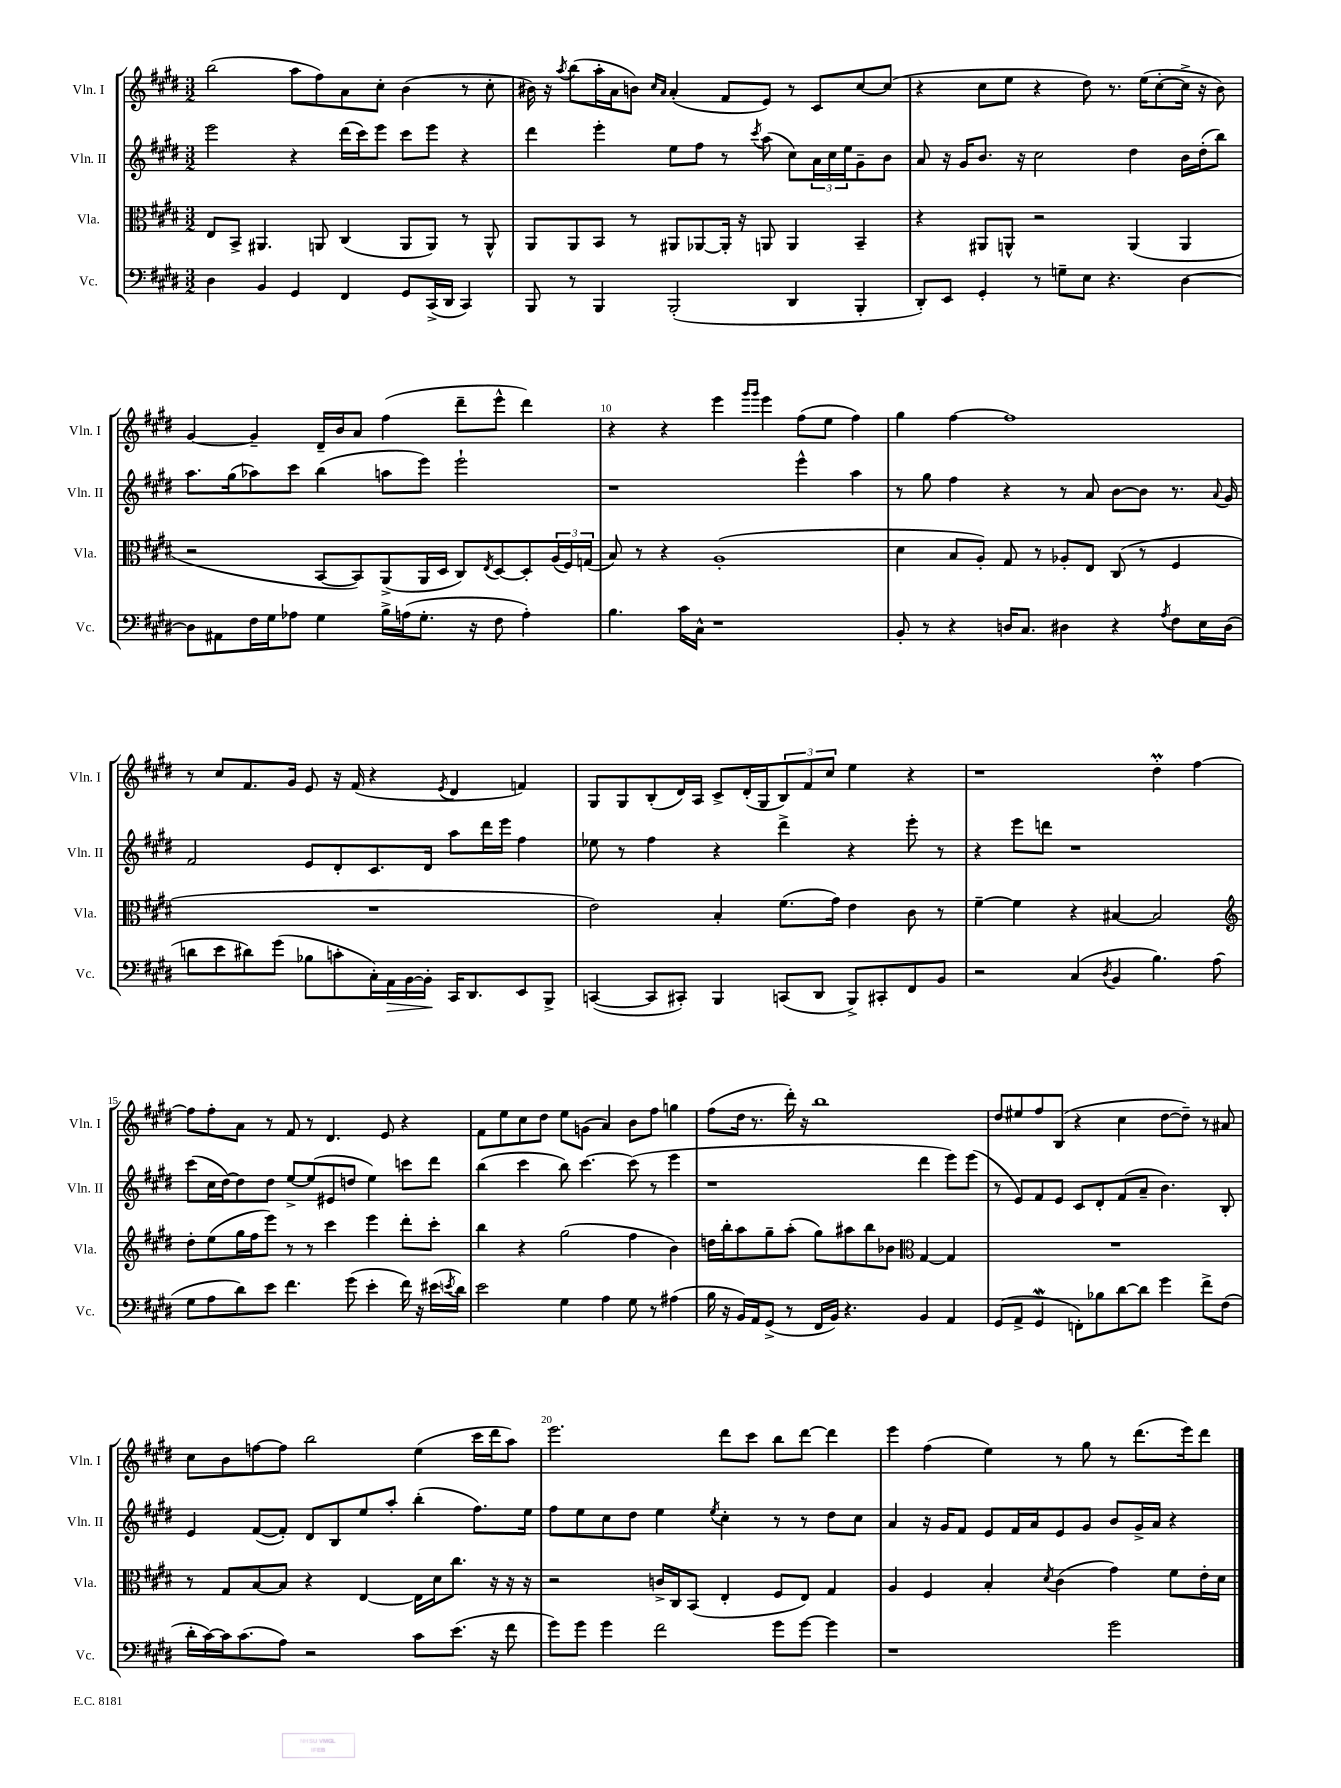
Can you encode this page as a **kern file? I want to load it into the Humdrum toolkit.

**kern	**kern	**kern	**kern
*staff4	*staff3	*staff2	*staff1
*clefF4	*clefC3	*clefG2	*clefG2
*k[f#c#g#d#]	*k[f#c#g#d#]	*k[f#c#g#d#]	*k[f#c#g#d#]
*M3/2	*M3/2	*M3/2	*M3/2
4D#	8E	2eee	(2bb
.	8BB^	.	.
4BB	4.AA#	.	.
4GG#	.	4r	8aa
.	8AA	.	8ff#)
4FF#	(4C#	(16ddd#	8a
.	.	16ccc#)	.
.	.	8eee	8cc#'
8GG#	8AA	8ccc#	(4b
(16CC#^	8AA)	8eee	.
16DD#	.	.	.
4CC#)	8r	4r	8r
.	8AA^^	.	8cc#'
=	=	=	=
8BBB	8AA	4ddd#	16b#)
.	.	.	16r
.	.	.	8qaa
8r	8AA	.	(8bb
4BBB	8BB	4eee'	16aa'
.	.	.	16a
.	8r	.	8b)
.	.	.	16qqcc#
.	.	.	16qqa
(2BBB'	8AA#	8ee	(4a'
.	[8AA-	8ff#	.
.	16AA-']	8r	8f#
.	16r	.	.
.	.	8qccc#	.
.	8AA	(8aa	8e)
4DD#	4AA	8cc#)	8r
.	.	24a	8c#
.	.	24cc#	.
.	.	24ee	.
4BBB'	4BB~	8g#~	[8cc#
.	.	8b	(8cc#]
=	=	=	=
8DD#')	4r	8a	4r
8EE	.	16r	.
.	.	16g#	.
4GG#'	8AA#	8.b	8cc#
.	8AA^^	.	8ee
.	.	16r	.
8r	2r	2cc#	4r
8G~	.	.	.
8E	.	.	8dd#)
4.r	.	.	8.r
.	(4AA	4dd#	.
.	.	.	(16ee
.	.	.	[8cc#'
[4D#	4AA	16b	16cc#^]
.	.	(16dd#'	16r
.	.	8bb)	8b)
=	=	=	=
8D#]	2r	8.aa	[4g#
8AA#	.	.	.
.	.	(16gg#	.
16F#	.	8aa-)	4g#~]
16G#	.	.	.
8A-	.	8ccc#	.
4G#	[8BB	(4bb	16d#~
.	.	.	16b
.	8BB])	.	8a
16B^	(8AA^	8aa	(4ff#
(16A	.	.	.
8.G#'	16AA	8eee)	.
.	16D#	.	.
.	8C#)	2eee`	8ddd#~
16r	.	.	.
.	8qE	.	.
8F#	[8D#	.	8eee^^
4A')	8D#']	.	4ddd#)
.	(24A	.	.
.	24F#)	.	.
.	(24G	.	.
=	=	=	=
4.B	8B)	1r	4r
.	8r	.	.
.	4r	.	4r
16c#	.	.	.
16C#^^	.	.	.
1r	(1A'	.	4eee
.	.	.	16qqggg#
.	.	.	16qqggg#
.	.	.	4eee
.	.	4eee^^	(8ff#
.	.	.	8ee
.	.	4aa	4ff#)
=	=	=	=
8BB'	4d#	8r	4gg#
8r	.	8gg#	.
4r	8B	4ff#	[4ff#
.	8A')	.	.
16D	8G#	4r	1ff#]
8.C#	.	.	.
.	8r	.	.
4D#	8A-'	8r	.
.	8E	8a	.
4r	(8C#	[8b	.
.	8r	8b]	.
8qA	.	.	.
8F#	4F#	8.r	.
16E	.	.	.
.	.	8qqa	.
(16D#	.	16g#	.
=	=	=	=
8d	1.r	2f#	8r
8e	.	.	8cc#
8d#)	.	.	8.f#
(8g#	.	.	.
.	.	.	16g#
8B-	.	8e	8e
8c'	.	8d#'	16r
.	.	.	(16f#
16C#')	.	8.c#	4r
16AA	.	.	.
[16BB	.	.	.
16BB']	.	16d#	.
.	.	.	8qe
16CC#	.	8aa	4d#
8.DD#	.	.	.
.	.	16ddd#	.
.	.	16eee	.
8EE	.	4ff#	4f)
8BBB^	.	.	.
=	=	=	=
([4CC	2e)	8ee-	8G#
.	.	8r	8G#
8CC]	.	4ff#	(8B'
8CC#')	.	.	16d#)
.	.	.	16A
4BBB	4B'	4r	8c#^
.	.	.	(16d#'
.	.	.	16G#
(8CC	(8.f#	4ddd#^	12B)
.	.	.	12f#
8DD#	.	.	.
.	.	.	12cc#
.	16g#)	.	.
8BBB^)	4e	4r	4ee
8CC#'	.	.	.
8FF#	8c#	8eee'	4r
8BB	8r	8r	.
=	=	=	=
2r	[4f#~	4r	1r
.	4f#]	8eee	.
.	.	8ddd	.
(4C#	4r	1r	.
8qD#	.	.	.
4BB	[4B#	.	.
4.B)	2B#]	.	4dd#'
.	.	.	[4ff#
(8A	.	.	.
=	=	=	=
*	*clefG2	*	*
8G#	8dd#'	(8ccc#	8ff#]
8A	(8ee	16cc#	8ff#'
.	.	[16dd#)	.
8d#)	16gg#	8dd#]	8a
.	16ff#	.	.
8e	8eee)	8dd#	8r
4.f#	8r	[8ee^	8f#
.	8r	(8ee]	8r
.	4ccc#	8e#	4.d#
(8g#	.	8dd	.
4e'	4eee	4ee)	.
.	.	.	8e
16f#)	8ddd#'	8ccc	4r
16r	.	.	.
(16e#	8ccc#'	8ddd#	.
8qe	.	.	.
16d#)	.	.	.
=	=	=	=
2e	4bb	(4bb	8f#
.	.	.	8ee
.	4r	4ccc#	8cc#
.	.	.	8dd#
4G#	(2gg#	8bb)	8ee
.	.	[4.ccc#	(8g
4A	.	.	4a)
8G#	4ff#	(8ccc#]	8b
8r	.	8r	8ff#
(4A#	4b)	4eee	4gg
=	=	=	=
16B	16dd	1r	(8ff#
16r	16bb'	.	.
16BB)	8aa	.	16dd#
16AA	.	.	8.r
(8GG#^	8gg#~	.	.
8r	(8aa'	.	16ddd#')
.	.	.	16r
16FF#	8gg#)	.	1bb
16BB)	.	.	.
4.r	8aa#	.	.
.	8bb	.	.
.	8b-	.	.
*	*clefC3	*	*
4BB	[4G#	4ddd#	.
4AA	4G#]	8eee)	.
.	.	(8eee	.
=	=	=	=
(8GG#	1.r	8r	8dd#
8AA^	.	8e)	8ee#
4GG#	.	8f#	8ff#
.	.	8e	(8B
8FF')	.	8c#	4r
8B-	.	8d#'	.
[8d#	.	(8f#	4cc#
8d#]	.	8a~	.
4g#	.	4.b)	[8dd#
.	.	.	8dd#~])
8f#^	.	.	8r
(8F#	.	8B'	8a#
=	=	=	=
16d#'	8r	4e	8cc#
[16c#)	.	.	.
16c#]	8G#	.	8b
(8.c#	.	.	.
.	[8B	([8f#	[8ff
8A)	8B]	8f#'])	8ff]
2r	4r	8d#	2bb
.	.	8B	.
.	[4E	8ee	.
.	.	8aa'	.
8c#	16E]	(4bb'	(4ee
.	16d#	.	.
(8.e	8.cc#	.	.
.	.	8.ff#)	16ccc#
16r	16r	.	16ddd#
8f#	16r	.	8aa)
.	16r	16ee	.
=	=	=	=
8g#)	2r	8ff#	2.eee
8g#	.	8ee	.
4g#	.	8cc#	.
.	.	8dd#	.
2f#	16c^	4ee	.
.	16C#	.	.
.	(8BB	.	.
.	.	8qee	.
.	4E'	4cc#'	8ddd#
.	.	.	8ccc#
8g#	8F#	8r	8bb
[8g#	8E)	8r	[8ddd#
4g#]	4G#	8dd#	4ddd#]
.	.	8cc#	.
=	=	=	=
1r	4A	4a	4eee
.	4F#	16r	(4ff#
.	.	16g#	.
.	.	8f#	.
.	4B'	8e	4ee)
.	.	16f#	.
.	.	16a	.
.	8qd#	.	.
.	(4c#	8e	8r
.	.	8g#	8gg#
2g#	4g#)	8b	8r
.	.	16g#^	(8.ddd#
.	.	16a	.
.	8f#	4r	.
.	.	.	16eee)
.	16e'	.	8ddd#
.	16d#	.	.
==	==	==	==
*-	*-	*-	*-
